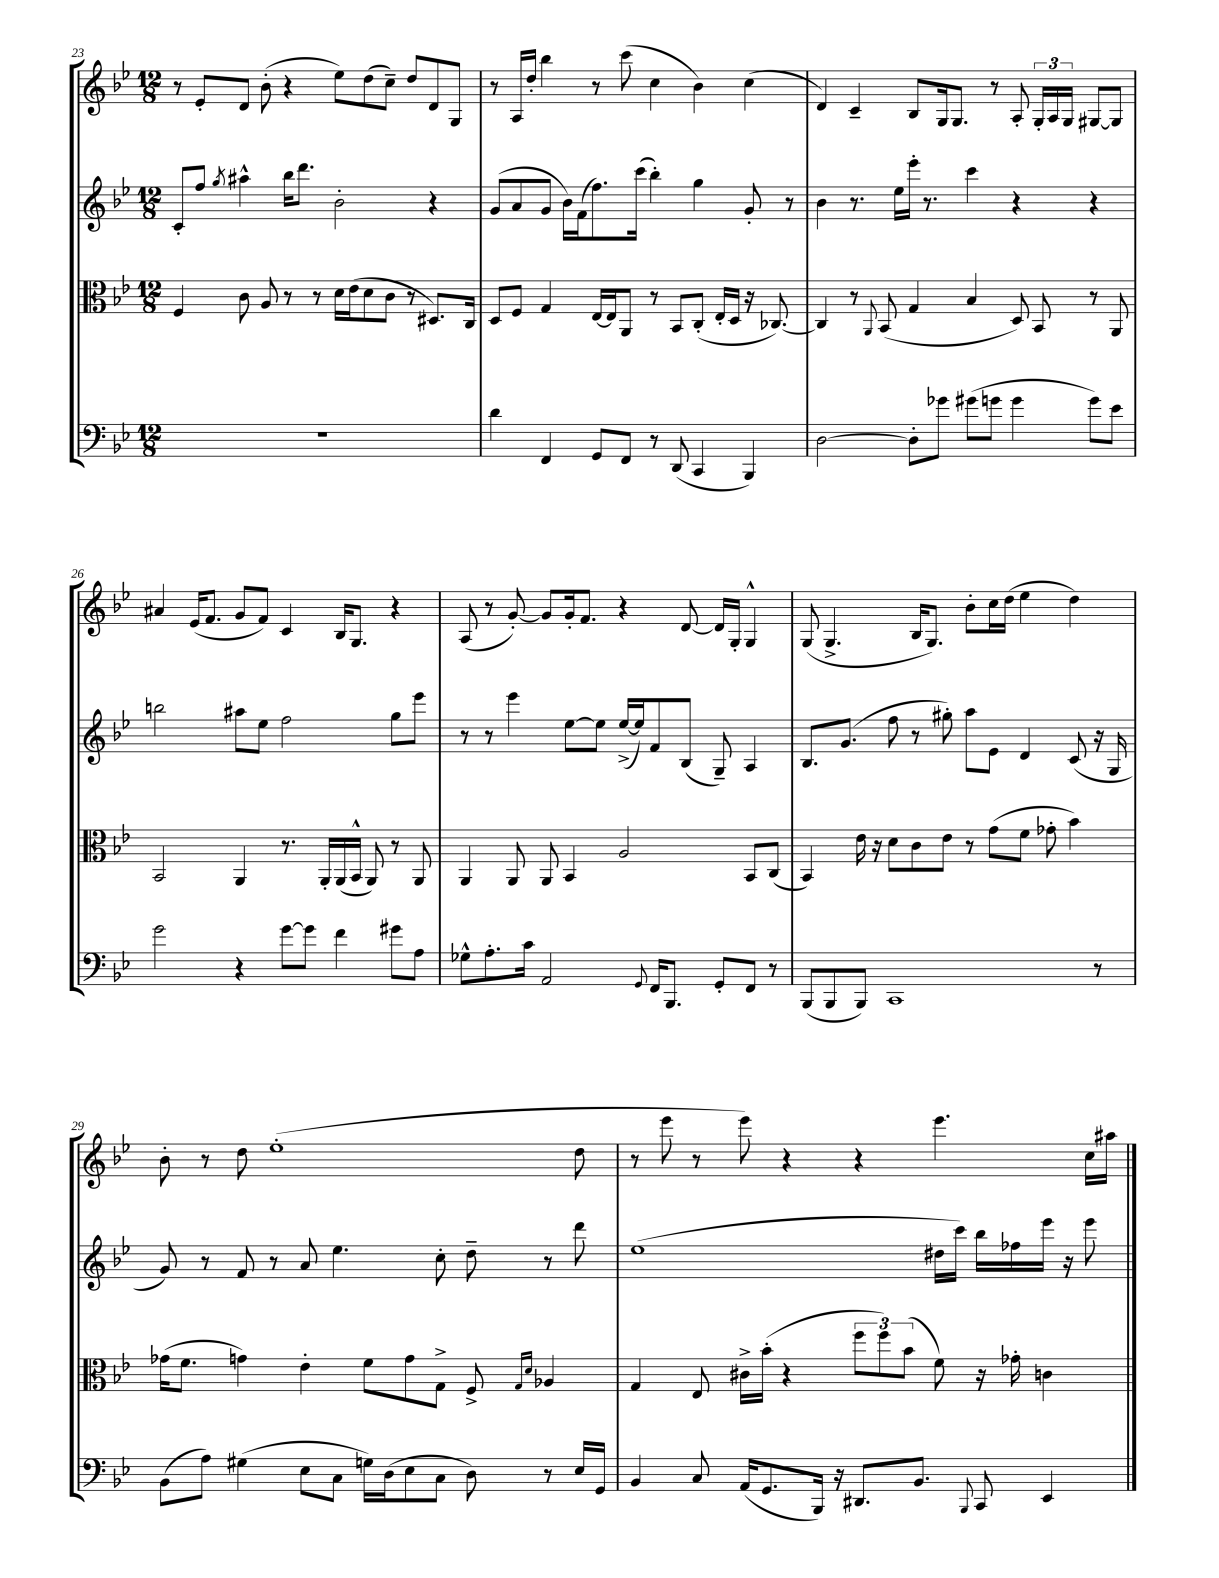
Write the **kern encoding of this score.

**kern	**kern	**kern	**kern
*staff4	*staff3	*staff2	*staff1
*clefF4	*clefC3	*clefG2	*clefG2
*k[b-e-]	*k[b-e-]	*k[b-e-]	*k[b-e-]
*M12/8	*M12/8	*M12/8	*M12/8
1.r	4F/	8c'/L	8r
.	.	8ff/J	8e-'/L
.	.	8qgg/	.
.	8c\	4aa#^^\	8d/J
.	8A/	.	(8b-'\
.	8r	16bb-\LK	4r
.	.	8.ddd\J	.
.	8r	.	.
.	16d\LL	2b-'\	8ee-\L)
.	(16e-\J	.	.
.	8d\	.	(8dd\
.	8c\J	.	8cc~\J)
.	8r	.	8dd/L
.	8.D#/L)	4r	8d/
.	.	.	8G/J
.	16C/Jk	.	.
=	=	=	=
4d\	8D/L	(8g/L	8r
.	8F/J	8a/	16A/LL
.	.	.	16dd'/JJ
4FF/	4G/	8g/J	4bb-\
.	.	16b-\LL)	.
.	.	(16f\J	.
8GG/L	[16E-/LL	8.ff\)	8r
.	16E-/]J	.	.
8FF/J	8AA/J	.	(8ccc\
.	.	(16ccc\Jk	.
8r	8r	4bb-'\)	4cc\
(8DD/	8BB-/L	.	.
4CC/	(8C'/J	4gg\	4b-\)
.	16E-'/LL	.	.
.	16D/JJ	.	.
4BBB-/)	16r	8g'/	(4cc\
.	[8.C-/)	.	.
.	.	8r	.
=	=	=	=
[2D\	4C-/]	4b-\	4d/)
.	8r	8.r	4c~/
.	8qqAA/	.	.
.	(8BB-/	.	.
.	.	16ee-\LL	.
8D'\]L	4G/	16eee-'\JJ	8B-/L
.	.	8.r	.
8g-\J	.	.	16G/k
.	.	.	8.G/J
(8g#\L	4B-/	4ccc\	.
8g\J	.	.	8r
4g\	8D/)	4r	8A'/
.	8BB-/	.	24G'/LL
.	.	.	24A/
.	.	.	24G/JJ
8g\L)	8r	4r	[8G#/L
8e-\J	8AA/	.	8G#/]J
=	=	=	=
2g\	2BB-/	2bb\	4a#/
.	.	.	(16e-/LK
.	.	.	8.f/J
4r	4AA/	8aa#\L	8g/L
.	.	8ee-\J	8f/J)
[8g\L	8.r	2ff\	4c/
8g\]J	.	.	.
.	16AA'/LL	.	.
4f\	(16AA/	.	16B-/LK
.	16BB-^^/JJ	.	8.G/J
.	8AA/)	.	.
8g#\L	8r	8gg\L	4r
8A\J	8AA/	8eee-\J	.
=	=	=	=
8G-^^\L	4AA/	8r	(8A/
8.A'\	.	8r	8r
.	8AA/	4eee-\	[8g'/)
16c\Jk	.	.	.
2AA/	8AA/	.	8g/]L
.	4BB-/	[8ee-\L	16g'/k
.	.	.	8.f/J
.	.	8ee-\]J	.
.	2A/	([16ee-^/LL	4r
.	.	16ee-/]J)	.
8qqGG/	.	.	.
16FF/LK	.	8f/	.
8.BBB-/J	.	.	.
.	.	(8B-/J	[8d/
8GG'/L	.	8G~/)	16d/]LL
.	.	.	16G'/JJ
8FF/J	8BB-/L	4A/	4G^^/
8r	(8C/J	.	.
=	=	=	=
(8BBB-/L	4BB-/)	8.B-/L	(8G/
8BBB-/	.	.	4.G^/
.	.	(8.g/J	.
8BBB-/J)	16e-\	.	.
.	16r	.	.
1CC	8d\L	8ff\	.
.	8c\	8r	16B-/LK
.	.	.	8.G/J)
.	8e-\J	8gg#'\)	.
.	8r	8aa\L	8b-'\L
.	(8g\L	8e-\J	16cc\L
.	.	.	(16dd\JJ
.	8f\J	4d/	4ee-\
.	8g-'\	.	.
.	4b-\)	(8c/	4dd\)
8r	.	16r	.
.	.	16G/	.
=	=	=	=
(8BB-\L	(16g-\LK	8g/)	8b-'\
.	8.f\J	.	.
8A\J)	.	8r	8r
(4G#\	4g\)	8f/	8dd\
.	.	8r	(1ee-'
8E-\L	4e-'\	8a/	.
8C\J	.	4.ee-\	.
16G\LL)	8f\L	.	.
(16D\J	.	.	.
8E-\	8g\	.	.
8C\J	8G^\J	8cc'\	.
8D\)	8F^/	8dd~\	.
.	16qqG/LL	.	.
.	16qqd/JJ	.	.
8r	4A-/	8r	.
16E-/LL	.	8ddd\	8dd\
16GG/JJ	.	.	.
=	=	=	=
4BB-/	4G/	(1ee-	8r
.	.	.	8eee-\
8C/	8E-/	.	8r
(16AA/LK	16c#^\LL	.	8eee-\)
8.GG/	(16b-'\JJ	.	.
.	4r	.	4r
16BBB-/Jk)	.	.	.
16r	.	.	.
8.DD#/L	12ff\L	.	4r
.	12ff\)	.	.
.	(12b-\J	.	.
8.BB-/J	.	.	.
.	8f\)	16dd#\LL	4.eee-\
.	.	16ccc\JJ)	.
8qqBBB-/	.	.	.
8CC/	16r	16bb-\LL	.
.	16g-'\	16ff-\	.
4EE-/	4c\	16eee-\JJ	.
.	.	16r	.
.	.	8eee-\	16cc\LL
.	.	.	16aa#\JJ
==	==	==	==
*-	*-	*-	*-
